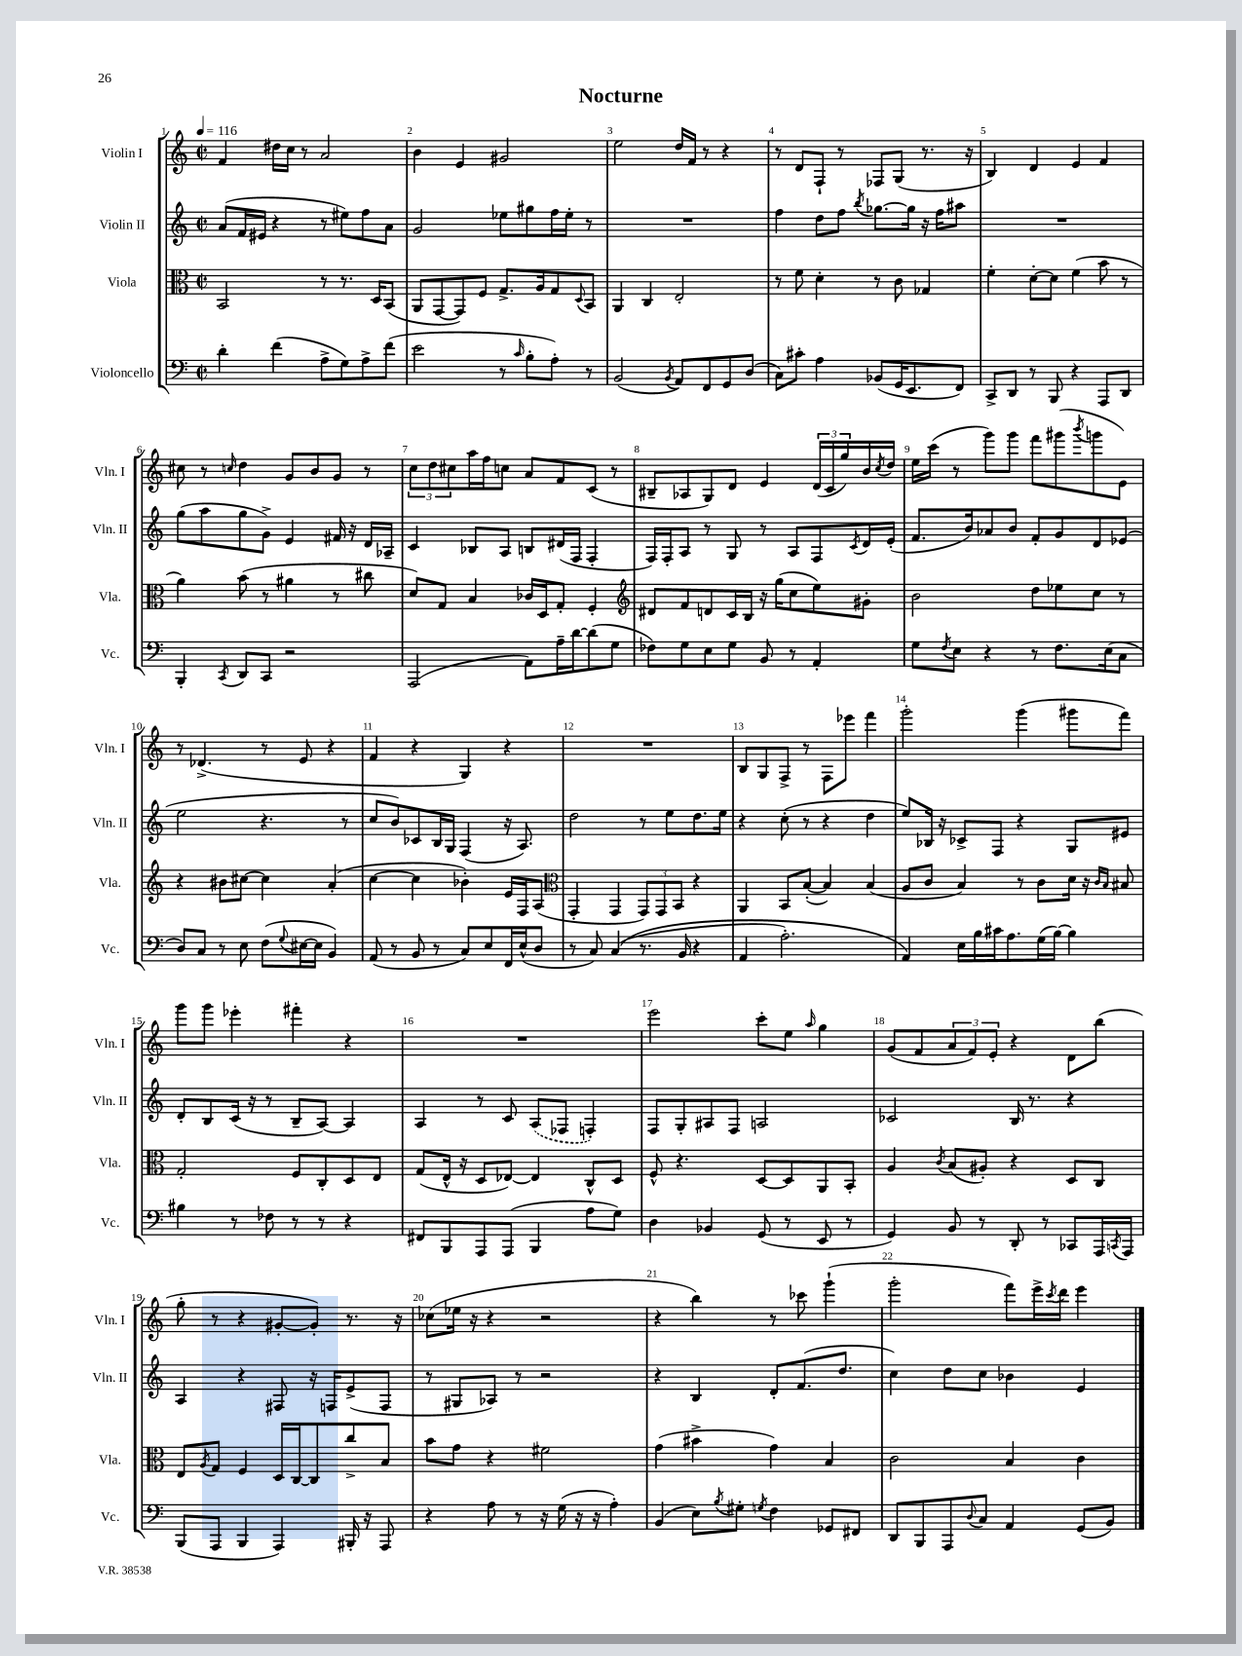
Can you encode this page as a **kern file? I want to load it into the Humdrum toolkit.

**kern	**kern	**kern	**kern
*staff4	*staff3	*staff2	*staff1
*clefF4	*clefC3	*clefG2	*clefG2
*k[]	*k[]	*k[]	*k[]
*M2/2	*M2/2	*M2/2	*M2/2
*met(c|)	*met(c|)	*met(c|)	*met(c|)
*MM116	*MM116	*MM116	*MM116
4d'	2BB	(8a	4f
.	.	16f	.
.	.	16e#	.
(4f	.	4r	16dd#
.	.	.	16cc
.	.	.	8r
8A^	8r	8r	2a
8G)	8.r	8ee#)	.
8A^	.	8ff	.
.	16D	.	.
(8f	(8BB	8a	.
=	=	=	=
2e	8AA	2g	4b
.	[8GG	.	.
.	8GG])	.	4e
.	8F	.	.
8r	8.G^	8ee-	2g#
16qqc	.	.	.
8B'	.	8gg#	.
.	16A	.	.
8A')	8G	16ff	.
.	.	16ee-'	.
.	8qqD	.	.
8r	8BB	8r	.
=	=	=	=
(2BB	4AA	1r	2ee
.	4C	.	.
8qBB	.	.	.
8AA)	2E'	.	16dd
.	.	.	16f
8FF	.	.	8r
8GG	.	.	4r
(8D	.	.	.
=	=	=	=
8C)	8r	4ff	8r
8c#'	8f	.	8d
4A	4d'	8dd	8F`
.	.	8ff	8r
.	.	8qbb	.
(8BB-	8r	[8.gg-	8F-
16GG	8c	.	(8G
8.EE	.	16gg-]	.
.	4G-	16r	8.r
.	.	16ff	.
8FF)	.	8aa#	.
.	.	.	16r
=	=	=	=
8CC^	4f'	1r	4B)
8DD	.	.	.
8r	[8d'	.	4d
8BBB	8d]	.	.
4r	(4f	.	4e
8AAA	8b	.	4f
8DD	8r	.	.
=	=	=	=
4BBB'	4a)	(8gg	8cc#
.	.	8aa	8r
8qCC	.	.	16qqcc
8DD	(8b	8gg	4dd
8CC	8r	8g^)	.
2r	4a#	4e	8g
.	.	.	8b
.	8r	16f#	8g
.	.	16r	.
.	8cc#	16d	8r
.	.	16A-~	.
=	=	=	=
(2AAA	8d)	4c	12cc
.	.	.	12dd
.	8G	.	.
.	.	.	12cc#
.	4B	8B-	16aa
.	.	.	16ff
.	.	8A	8cc
8AA)	16c-	8B	8a
.	16D	.	.
16A~	8G'	(16d#	8f
[16d	.	16F	.
(8d]	4F'	4F'	(8c
8G	.	.	8r
=	=	=	=
*	*clefG2	*	*
8F-)	8d#	16F)	8B#~
.	.	16F'	.
8G	8f	8A	8A-
8E	8d	8r	8G)
8G	16c	8G	8d
.	16B	.	.
8BB	16r	8r	4e
.	(16gg	.	.
8r	8cc	8A	.
4AA'	8ee)	8F	(24d
.	.	.	24c
.	.	.	24gg)
.	.	8qc	.
.	8g#'	16d	16b
.	.	.	8qcc
.	.	(16e'	16dd
=	=	=	=
8G	2b	8.f	16ee
.	.	.	(16ccc
8qF	.	.	.
8E	.	.	8r
.	.	16b)	.
4r	.	8a-	8ggg)
.	.	8b	8ggg
8r	8dd	8f'	8fff
8.F	8ee-	8g	(8ggg#
.	.	.	8qbbb
.	8cc	8d	8ggg
(16E	.	.	.
8C	8r	(8e-	8e)
=	=	=	=
8D)	4r	2ee	8r
8C	.	.	(4.d-^
8r	8b#	.	.
8E	[8cc#	.	.
(8F	4cc#]	4.r	8r
8qqG	.	.	.
[16E#	.	.	8e
16E#]	.	.	.
4BB)	(4a'	.	4r
.	.	8r	.
=	=	=	=
(8AA	[4cc	8cc	4f
8r	.	8b)	.
8BB	4cc]	8c-	4r
8r	.	16B	.
.	.	16G	.
8C)	4b-')	(4F	4G)
8E	.	.	.
16FF	16e	16r	4r
(16E^^	16F	8.A)	.
8D	(8A	.	.
=	=	=	=
*	*clefC3	*	*
8r	4GG'	2dd	1r
8C)	.	.	.
&((4C	4GG	.	.
8.r	12GG)	8r	.
.	12GG	.	.
.	.	8ee	.
.	12BB	.	.
16BB	.	.	.
4r	4r	8.dd	.
.	.	16ee	.
=	=	=	=
4AA	4AA	4r	8B
.	.	.	8G
2.A')	8BB	(8cc'	8F^
.	([8B'	8r	8r
.	4B])	4r	8F
.	.	.	8eee-
.	(4B	4dd	4fff
=	=	=	=
4AA&)	8A	8ee)	2ggg'
.	8c	16B-	.
.	.	16r	.
16E	4B)	8c-^	.
16B	.	.	.
16c#	.	8F	.
8.A	.	.	.
.	8r	4r	(4ggg
(16G	8c	.	.
[16B)	.	.	.
4B]	16d	8G	8ggg#
.	16r	.	.
.	16qqc	.	.
.	16qqB	.	.
.	8B#	8e#	8fff)
=	=	=	=
4B#	2G'	8d'	8ggg
.	.	8B	8ggg
8r	.	(16c	4eee-'
.	.	16r	.
8F-	.	8r	.
8r	8F	8B~	4fff#'
8r	8C'	[8A)	.
4r	8D	4A]	4r
.	8E	.	.
=	=	=	=
8FF#	(8G	4A	1r
8BBB	16E^^	.	.
.	16r	.	.
8AAA	8D	8r	.
(8AAA	[8E-)	8c	.
4BBB	4E-]	(8A	.
.	.	8F-	.
8A	8C^^	4F')	.
8G)	8D	.	.
=	=	=	=
4D	8F^^	8F	2eee
.	4.r	8G'	.
4BB-	.	8A#	.
.	.	8F	.
(8GG	[8D	2A	8ccc'
8r	8D]	.	8ee
.	.	.	16qqaa
8EE	8AA	.	4gg
8r	8BB'	.	.
=	=	=	=
4GG)	4A	2c-	(8g
.	.	.	8f
.	8qc	.	.
8BB	(8B	.	12a
.	.	.	12f)
8r	8A#')	.	.
.	.	.	12e'
8DD'	4r	16B	4r
.	.	8.r	.
8r	.	.	.
8CC-	8D	4r	8d
16AAA	8C	.	(8bb
8qCC	.	.	.
16AAA	.	.	.
=	=	=	=
(8BBB	8E	4A	8gg'
.	8qA	.	.
8AAA	8G	.	8r
4BBB	4F	4r	4r
4AAA)	16D	8F#	[8g#'
.	[16C	.	.
.	8C]	16r	8g#'])
.	.	16F	.
16BBB#'	8cc^	(8e^	8.r
16r	.	.	.
8AAA	8B	8F	.
.	.	.	16r
=	=	=	=
4r	8b	8r	(8cc-
.	8g	8G#	16ee-
.	.	.	16r
8A	4r	8A-)	4r
8r	.	8r	.
16r	2f#	2r	2r
(16G	.	.	.
16r	.	.	.
16r	.	.	.
4A')	.	.	.
=	=	=	=
(4BB	(4g	4r	4r
8E)	4b#^	4B	4bb)
8qB	.	.	.
8G#'	.	.	.
8qG	.	.	.
4F	4g)	8d'	8r
.	.	(8.f	8ccc-
8GG-	4B	.	(4ggg`
.	.	8.dd	.
8FF#	.	.	.
=	=	=	=
8DD	2c	4cc)	2ggg'
8BBB	.	.	.
8AAA	.	8dd	.
8qqD	.	.	.
8C	.	8cc	.
4AA	4B	4b-	8fff)
.	.	.	16eee^
.	.	.	8qccc
.	.	.	16ddd
(8GG	4c	4e	4eee
8BB)	.	.	.
==	==	==	==
*-	*-	*-	*-
